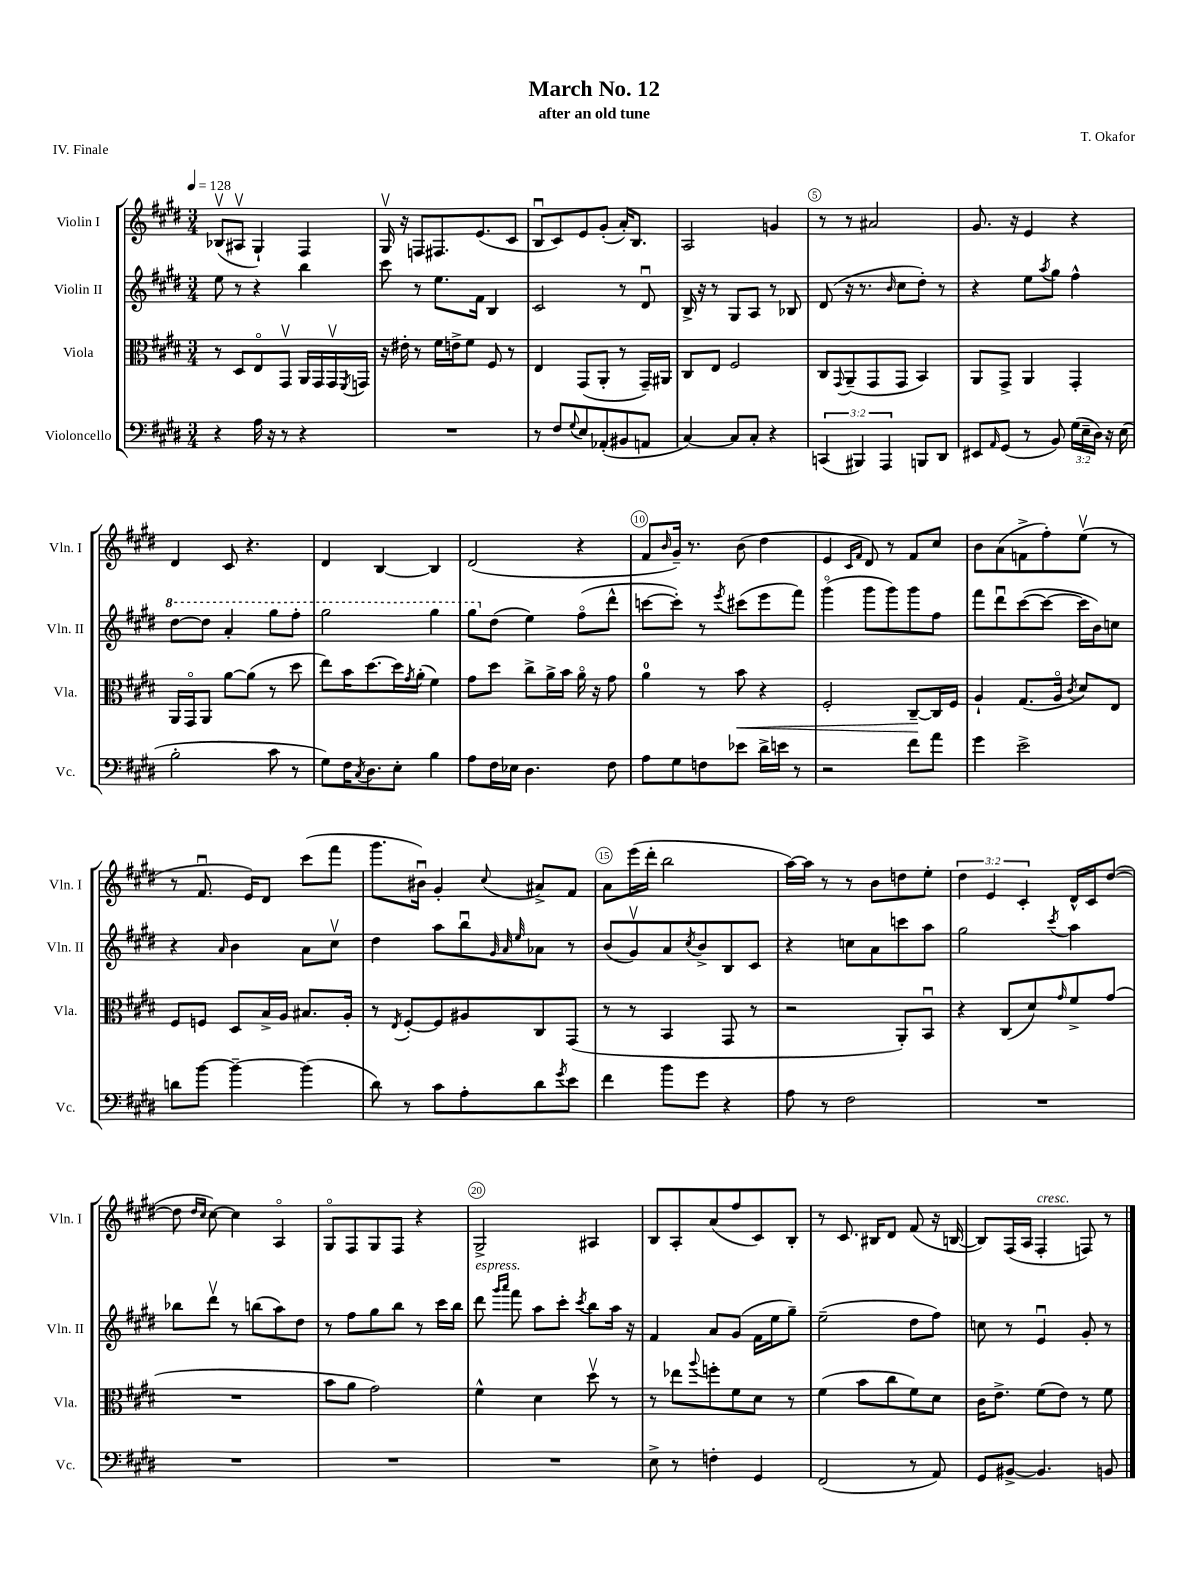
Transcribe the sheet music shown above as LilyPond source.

\header { title = "March No. 12" composer = "T. Okafor" subtitle = "after an old tune" piece = "IV. Finale" }
<<
\new StaffGroup <<
\new Staff = "s0" \with { instrumentName = "Violin I" shortInstrumentName = "Vln. I" } {
    \clef treble \key e \major \numericTimeSignature \time 3/4 \override Staff.TupletNumber.text = #tuplet-number::calc-fraction-text \tempo 4 = 128
    bes8\upbow( ais8\upbow gis4-!) fis4 |
    gis16\upbow r16 f8 fis8. e'8.( cis'8 |
    b8\downbow cis'8) e'8 gis'8-.( a'16-.) b8. |
    a2 g'4 |
    r8 r8 ais'2 |
    gis'8. r16 e'4 r4 |
    dis'4 cis'8 r4. |
    dis'4 b4~ b4 |
    dis'2( r4 |
    fis'8 \grace { b'16 } gis'16--) r8. b'8( dis''4 |
    e'4 \grace { cis'16 fis'16 } dis'8) r8 fis'8 cis''8 |
    b'8 a'8( f'8-> fis''8-.) e''8\upbow( r8 |
    r8 fis'8.\downbow e'16) dis'8 cis'''8( fis'''8 |
    gis'''8. bis'16\downbow) gis'4-. \appoggiatura { cis''8 } ais'8-> fis'8 |
    a'8 e'''16( dis'''16-. b''2 |
    a''16~) a''16 r8 r8 b'8 d''8 e''8-. |
    \tuplet 3/2 { dis''4 e'4 cis'4-. } dis'16-^ cis'16 dis''8~( |
    dis''8 \grace { dis''16 cis''16 } cis''8~) cis''4 a4\flageolet |
    gis8\flageolet fis8 gis8 fis8 r4 |
    gis2-> ais4 |
    b8 a8-. a'8( fis''8 cis'8) b8-. |
    r8 cis'8. bis16 dis'8 fis'8( r16 b16~ |
    b8) fis16( a16 fis4-.^\markup { \italic "cresc." } f8) r8 \bar "|." |
}
\new Staff = "s1" \with { instrumentName = "Violin II" shortInstrumentName = "Vln. II" } {
    \clef treble \key e \major \numericTimeSignature \time 3/4
    e''8 r8 r4 b''4 |
    cis'''8 r8 e''8. fis'16 b4 |
    cis'2 r8 dis'8\downbow |
    b16-> r16 r8 gis8 a8 r8 bes8 |
    dis'8( r16 r8. \grace { b'16 } cis''8 dis''8-.) r8 |
    r4 e''8 \acciaccatura { a''8 } gis''8 fis''4-^ |
    \ottava #1 dis'''8~ dis'''8 a''4-. gis'''8 fis'''8-. |
    gis'''2 gis'''4 |
    gis'''8 \ottava #0 dis''8( e''4) fis''8\flageolet( dis'''8-^ |
    c'''8~ c'''8-.) r8 \acciaccatura { e'''8 } cis'''8( e'''8 fis'''8) |
    gis'''4\flageolet( gis'''8 gis'''8) gis'''8 fis''8 |
    fis'''8 dis'''8\downbow cis'''8~( cis'''8~ cis'''16 b'16) c''8 |
    r4 \grace { a'16 } b'4 a'8 cis''8\upbow |
    dis''4 a''8 b''8\downbow \grace { gis'32 a'32 e''32 } aes'8 r8 |
    b'8( gis'8\upbow) a'8 \acciaccatura { cis''8 } b'8-> b8 cis'8 |
    r4 c''8 a'8 c'''8 a''8 |
    gis''2 \acciaccatura { cis'''8 } a''4 |
    bes''8 dis'''8\upbow r8 b''8( a''8) dis''8 |
    r8 fis''8 gis''8 b''8 r8 cis'''16 b''16 |
    dis'''8^\markup { \italic "espress." } \grace { gis'''16 a'''16 } fis'''8 a''8 cis'''8-. \acciaccatura { cis'''8 } b''8 a''16 r16 |
    fis'4 a'8 gis'8( fis'16 e''16 gis''8--) |
    e''2--( dis''8 fis''8) |
    c''8 r8 e'4\downbow gis'8-. r8 \bar "|." |
}
\new Staff = "s2" \with { instrumentName = "Viola" shortInstrumentName = "Vla." } {
    \clef alto \key e \major \numericTimeSignature \time 3/4
    r8 dis8 e8\flageolet gis,8\upbow a,16 gis,16 gis,16\upbow \acciaccatura { fis,8 } g,16 |
    r16 eis'16-. r8 fis'16 e'16-> fis'8 fis8 r8 |
    e4 gis,8( a,8-. r8 gis,16--) ais,16 |
    cis8 e8 fis2 |
    cis8 \appoggiatura { gis,8 } a,8--( gis,8 gis,8 b,4) |
    a,8 gis,8-> a,4 gis,4-. |
    a,16 gis,16\flageolet a,8 a'8~ a'8( r8 dis''8 |
    e''8) b'16 dis''8.~ dis''16 \acciaccatura { gis'8 } a'16-.( fis'4) |
    gis'8 dis''8 cis''8-> a'16-> b'16 a'16\flageolet r16 gis'8 |
    a'4-0 r8 b'8\< r4 |
    fis2-. cis8~--\! cis16 fis16 |
    a4-! gis8.( a16\flageolet \acciaccatura { cis'8 } dis'8) e8 |
    fis8 f8 dis8 b16-> a16 bis8. a16-. |
    r8 \acciaccatura { e8 } fis8~-. fis8 ais8 cis8 gis,8( |
    r8 r8 b,4 gis,8 r8 |
    r2 a,8-.) b,8\downbow |
    r4 cis8( dis'8) \grace { gis'16 } fis'8-> gis'8( |
    R2. |
    b'8 a'8 gis'2) |
    fis'4-^ dis'4 dis''8\upbow r8 |
    r8 ees''8 \appoggiatura { a''8 } f''8-. fis'8 dis'8 r8 |
    fis'4( b'8 cis''8 fis'8) dis'8 |
    cis'16 e'8.-> fis'8( e'8) r8 fis'8 \bar "|." |
}
\new Staff = "s3" \with { instrumentName = "Violoncello" shortInstrumentName = "Vc." } {
    \clef bass \key e \major \numericTimeSignature \time 3/4 \override Staff.TupletNumber.text = #tuplet-number::calc-fraction-text
    r4 a16 r16 r8 r4 |
    R2. |
    r8 fis8 \appoggiatura { gis8 } e8 aes,8-.( bis,8 a,8 |
    cis4~) cis8 cis8-. r4 |
    \tuplet 3/2 { c,4( bis,,4) a,,4 } b,,8 dis,8 |
    eis,8 \grace { a,16 } gis,8( r8 b,8) \tuplet 3/2 { gis16( e16-- dis16) } r16 e16( |
    b2-. cis'8 r8 |
    gis8) fis16 \acciaccatura { cis8 } dis8. e8-. b4 |
    a8 fis16 ees16 dis4. fis8 |
    a8 gis8 f8 ees'8 dis'16-> e'16 r8 |
    r2 fis'8 a'8 |
    gis'4 e'2-> |
    d'8 b'8~ b'4~-- b'4( |
    dis'8) r8 cis'8 a8-. dis'8 \acciaccatura { gis'8 } e'8 |
    fis'4 b'8 gis'8 r4 |
    a8 r8 fis2 |
    R2. |
    R2. |
    R2. |
    R2. |
    e8-> r8 f4-. gis,4 |
    fis,2( r8 a,8) |
    gis,8 bis,8~-> bis,4. b,8 \bar "|." |
}
>>
>>
\layout { \context { \Score \override BarNumber.break-visibility = ##(#f #t #t) barNumberVisibility = #(every-nth-bar-number-visible 5) \override BarNumber.stencil = #(make-stencil-circler 0.1 0.3 ly:text-interface::print) } }
